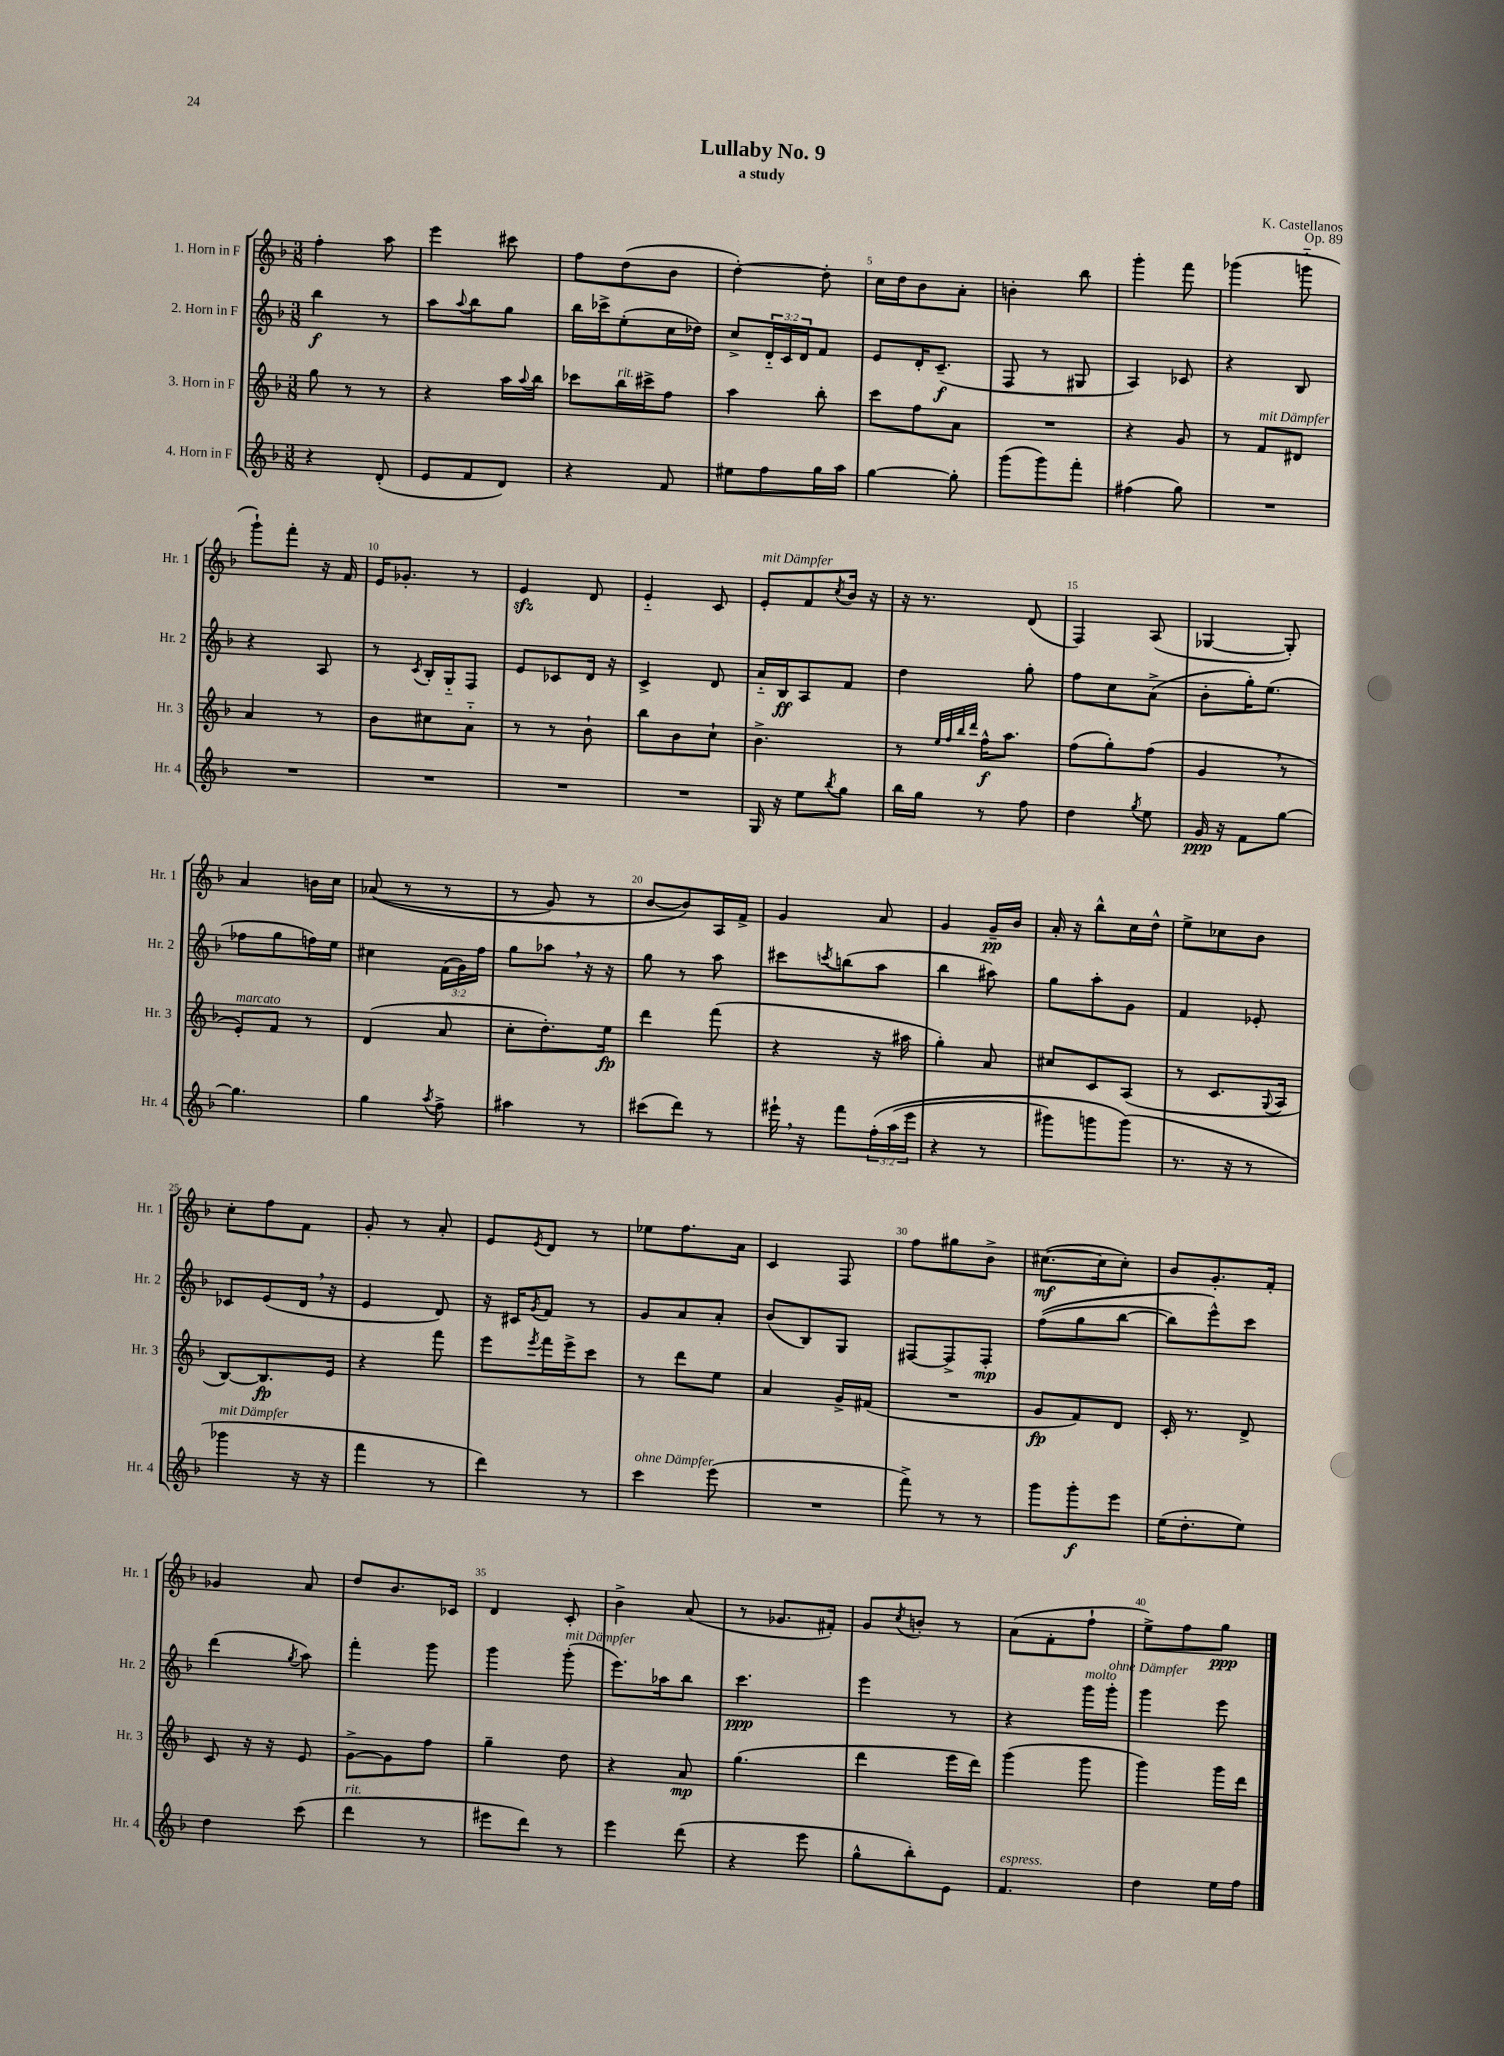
\header { title = "Lullaby No. 9" composer = "K. Castellanos" subtitle = "a study" opus = "Op. 89" }
<<
\new StaffGroup <<
\new Staff = "s0" \with { instrumentName = "1. Horn in F" shortInstrumentName = "Hr. 1" } {
    \clef treble \key f \major \numericTimeSignature \time 3/8
    f''4-. a''8 |
    e'''4 cis'''8 |
    f''8 d''8( bes'8 |
    d''4~-.) d''8-. |
    c''16 d''16 bes'8 a'8-. |
    b'4-. bes''8 |
    g'''4-. f'''8 |
    ges'''4( g'''8-_ |
    g'''8-!) f'''8-. r16 f'16 |
    e'16 ges'8.-. r8 |
    e'4\sfz d'8 |
    e'4-_ c'8 |
    e'8-.^\markup { \italic "mit Dämpfer" } f'8 \acciaccatura { c''8 } bes'16 r16 |
    r16 r8. d'8( |
    f4) a8( |
    ges4~ ges8-.) |
    a'4 b'16 c''16 |
    aes'8(\( r8 r8 |
    r8 g'8) r8 |
    bes'8~ bes'8\) a16 f'16-> |
    g'4 a'8 |
    g'4 g'16--\pp bes'16 |
    a'16-. r16 bes''8-^ c''16 d''16-^ |
    e''8-> ces''8 bes'8 |
    c''8-. f''8 f'8 |
    g'8-. r8 a'8-. |
    e'8 \acciaccatura { e'8 } d'8 r8 |
    ees''8 f''8. a'16 |
    c'4 f8 |
    f''8 gis''8 bes'8-> |
    cis''8.~\mf( cis''16 cis''8-.) |
    bes'8 g'8.-. f'16-. |
    ges'4 a'8 |
    d''8 bes'8. ces'16 |
    d'4 c'8-. |
    bes'4-> a'8( |
    r8 ges'8. fis'16-.) |
    g'8 \acciaccatura { c''8 } b'8-. r8 |
    a'8( f'8-. f''8-! |
    e''8->) f''8 g''8\ppp \bar "|." |
}
\new Staff = "s1" \with { instrumentName = "2. Horn in F" shortInstrumentName = "Hr. 2" } {
    \clef treble \key f \major \numericTimeSignature \time 3/8 \override Staff.TupletNumber.text = #tuplet-number::calc-fraction-text
    bes''4\f r8 |
    a''8 \appoggiatura { a''8 } bes''8 g''8 |
    bes''16 ces'''16-> e''8-.( c''16 des''16) |
    c''8-> \tuplet 3/2 { d'16-_ c'16 d'16 } f'8 |
    e'8 d'16-. c'8.--\f( |
    f8 r8 gis8 |
    a4) ces'8 |
    r4 bes8 |
    r4 a8 |
    r8 \acciaccatura { c'8 } bes16-. g16-_ f8 |
    e'8 ces'8 d'16 r16 |
    c'4-> d'8 |
    a'16-_ bes16\ff a8 f'8 |
    d''4 g''8-. |
    f''8 c''8 a'8->( |
    bes'8-. g''16-.) e''8.( |
    fes''8 g''8 f''16) e''16 |
    cis''4 \tuplet 3/2 { f'16( g'16) f''16 } |
    g''8 aes''8 \breathe r16 r16 |
    g''8 r8 a''8 |
    cis'''8 \acciaccatura { c'''8 } b''8( a''8 |
    bes''4 ais''8) |
    g''8 a''8-. g'8 |
    f'4 ees'8-. |
    ces'8 e'8( d'16 \breathe r16 |
    e'4 d'8) |
    r16 cis'16 \acciaccatura { g'8 } f'8 r8 |
    g'8 a'8 a'8-. |
    bes'8( bes8) g8 |
    fis8~ fis8-> fis8-.\mp |
    f''8(\( g''8 bes''8~ |
    bes''8) e'''8-^\) c'''8 |
    d'''4( \acciaccatura { g''8 } a''8) |
    f'''4-. g'''8 |
    g'''4 g'''8-.^\markup { \italic "mit Dämpfer" }( |
    e'''8.) aes''16 bes''8 |
    c'''4.\ppp |
    e'''4 r8 |
    r4 g'''16^\markup { \italic "molto" } g'''16-.^\markup { \italic "ohne Dämpfer" } |
    g'''4 e'''8 \bar "|." |
}
\new Staff = "s2" \with { instrumentName = "3. Horn in F" shortInstrumentName = "Hr. 3" } {
    \clef treble \key f \major \numericTimeSignature \time 3/8
    g''8 r8 r8 |
    r4 a''16 \appoggiatura { a''8 } bes''16 |
    ces'''8 bes''16^\markup { \italic "rit." } cis'''16-> f''8 |
    a''4 bes''8-. |
    c'''8 f''8 a'8 |
    R4. |
    r4 g'8 |
    r8 f'8^\markup { \italic "mit Dämpfer" } dis'8 |
    a'4 r8 |
    bes'8 cis''8 a'8-_ |
    r8 r8 bes'8-! |
    bes''8 bes'8 c''8-! |
    bes'4.-> |
    r8 \grace { e''32 f''32 bes''32 d'''32 } f''16-^\f a''8. |
    f''8( g''8-.) f''8( |
    g'4 \breathe r8 |
    e'8-.^\markup { \italic "marcato" }) f'8 r8 |
    d'4( a'8 |
    c''8-. d''8.-.) e''16\fp |
    d'''4 f'''8( |
    r4 r16 ais''16 |
    g''4-.) a'8 |
    cis''8 c'8 a8( |
    r8 c'8. \appoggiatura { g8 } a16 |
    bes8~) bes8.\fp e'16 |
    r4 f'''8 |
    e'''8 \acciaccatura { e'''8 } f'''16 e'''16-> c'''8 |
    r8 d'''8 e''8 |
    a'4 g'16-> fis'16( |
    R4. |
    g'8\fp f'8) d'8 |
    c'16-. r8. d'8-> |
    c'8 r16 r16 e'8 |
    g'8~-> g'8 f''8 |
    g''4-- d''8 |
    r4 a'8\mp |
    g''4.( |
    d'''4 e'''16 d'''16) |
    g'''4( g'''8 |
    g'''4) g'''16 d'''16 \bar "|." |
}
\new Staff = "s3" \with { instrumentName = "4. Horn in F" shortInstrumentName = "Hr. 4" } {
    \clef treble \key f \major \numericTimeSignature \time 3/8 \override Staff.TupletNumber.text = #tuplet-number::calc-fraction-text
    r4 d'8-.( |
    e'8 f'8 d'8) |
    r4 f'8 |
    eis''8 f''8 g''16 a''16 |
    g''4~ g''8-. |
    g'''8( g'''8) f'''8-. |
    fis''4( g''8) |
    R4. |
    R4. |
    R4. |
    R4. |
    R4. |
    g16 r16 e''8 \acciaccatura { bes''8 } g''8 |
    bes''16 g''16 r8 f''8 |
    d''4 \acciaccatura { g''8 } e''8 |
    g'16\ppp r16 f'8 g''8~ |
    g''4. |
    g''4 \acciaccatura { a''8 } f''8-> |
    ais''4 r8 |
    cis'''8( d'''8) r8 |
    eis'''16-! \breathe r16 f'''8 \tuplet 3/2 { f''16-.\( a''16( eis'''16 } |
    r4 r8 |
    gis'''8) g'''8 g'''8(\) |
    r8. r16 r8 |
    ges'''4^\markup { \italic "mit Dämpfer" } r16 r16 |
    f'''4 r8 |
    d'''4) r8 |
    c'''4^\markup { \italic "ohne Dämpfer" } e'''8( |
    R4. |
    f'''8->) r8 r8 |
    g'''8 g'''8-.\f e'''8 |
    e''16( d''8.-. e''8) |
    d''4 c'''8( |
    d'''4^\markup { \italic "rit." } r8 |
    eis'''8 d'''8) r8 |
    e'''4 d'''8( |
    r4 e'''8 |
    g''8-^ bes''8-.) e'8 |
    f'4.^\markup { \italic "espress." } |
    d''4 e''16 f''16 \bar "|." |
}
>>
>>
\layout { \context { \Score \override BarNumber.break-visibility = ##(#f #t #t) barNumberVisibility = #(every-nth-bar-number-visible 5) } }
